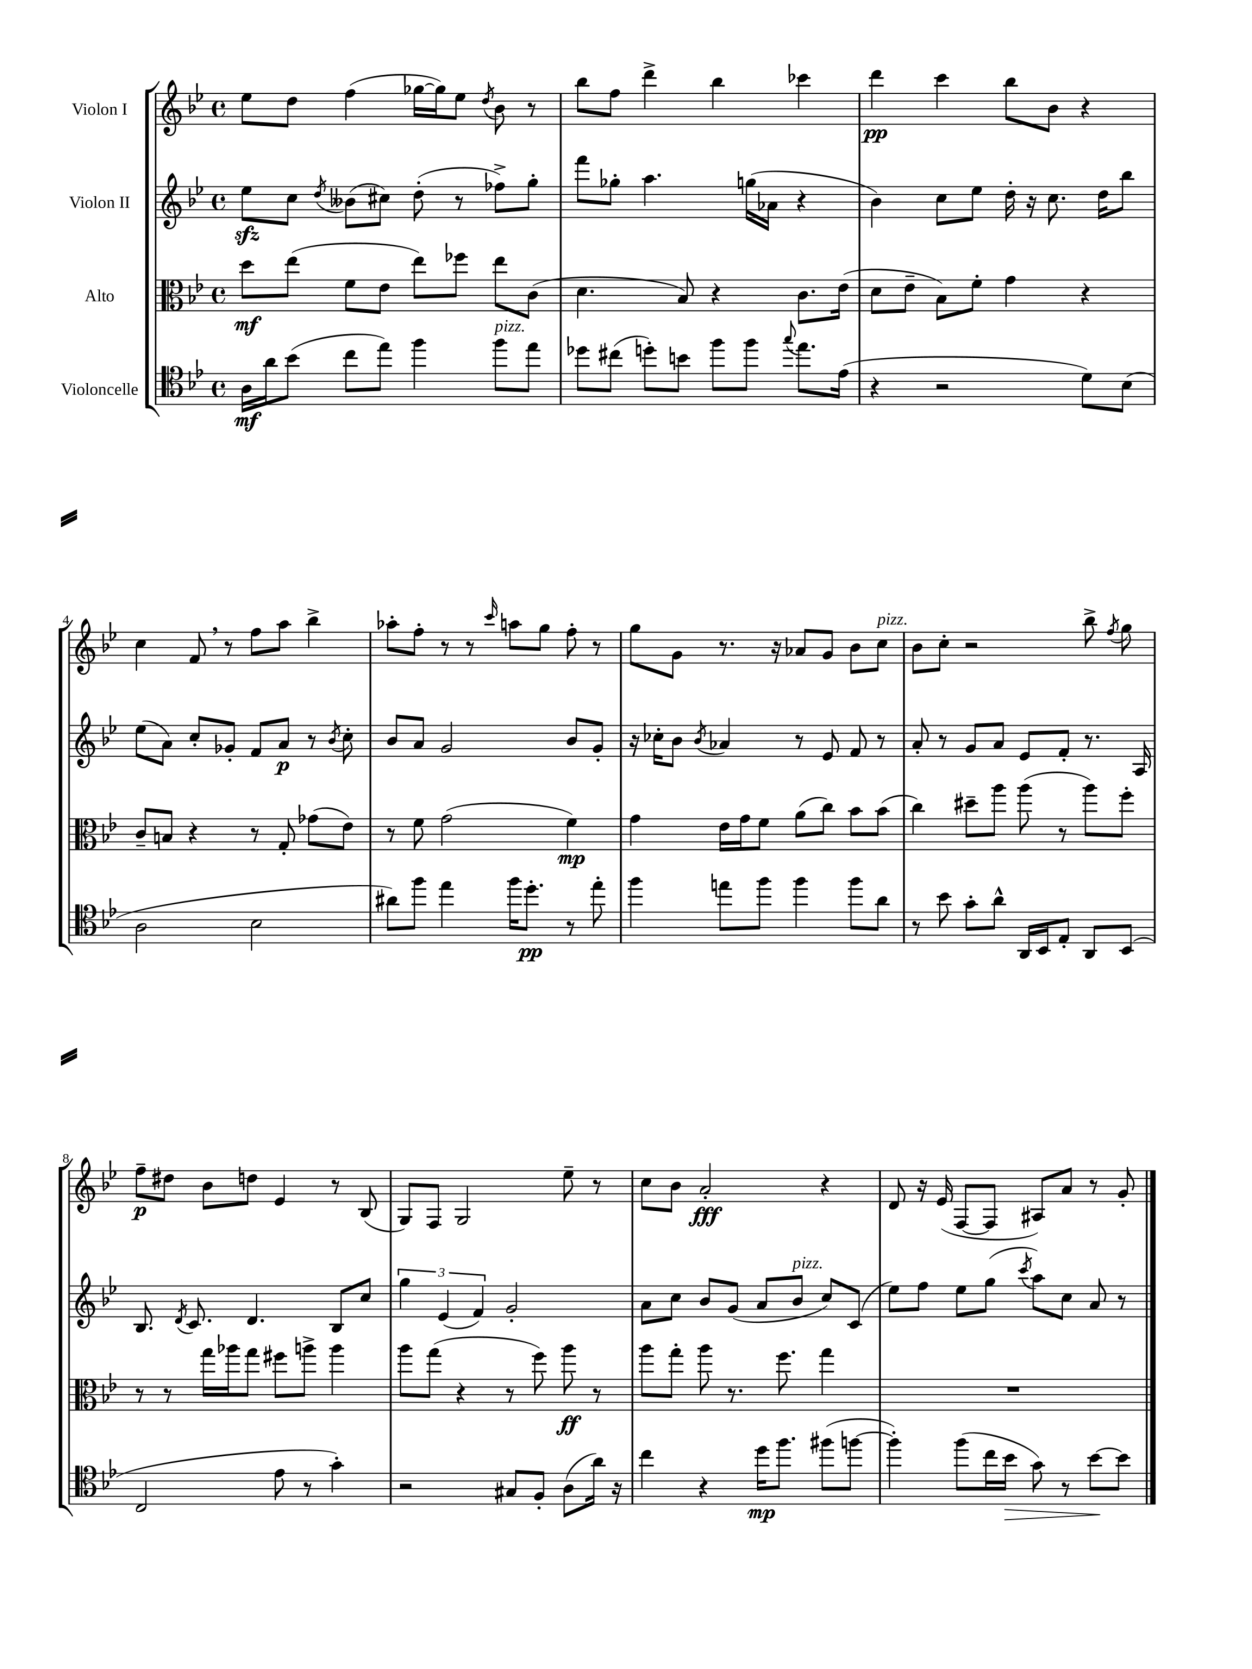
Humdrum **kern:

**kern	**kern	**kern	**kern
*staff4	*staff3	*staff2	*staff1
*clefC4	*clefC3	*clefG2	*clefG2
*k[b-e-]	*k[b-e-]	*k[b-e-]	*k[b-e-]
*M4/4	*M4/4	*M4/4	*M4/4
*met(c)	*met(c)	*met(c)	*met(c)
16A\LL	8dd\L	8ee-\L	8ee-\L
16a\J	.	.	.
(8b-\J	(8ee-\J	8cc\J	8dd\J
.	.	8qdd/	.
8cc\L	8f\L	(8b--\L	(4ff\
8ee-\J)	8e-\J	8cc#\J)	.
4ff\	8ee-\L)	(8dd'\	[16gg-\LL
.	.	.	16gg-\]J)
.	8ff-\J	8r	8ee-\J
.	.	.	8qdd/
8ff\L	8ee-\L	8ff-^\L)	8b-\
8ee-\J	(8c\J	8gg'\J	8r
=	=	=	=
8dd-\L	4.d\	8fff\L	8bb-\L
(8cc#\J	.	8gg-'\J	8ff\J
8dd'\L)	.	4.aa\	4ddd^\
8b\J	8B-/)	.	.
8ff\L	4r	.	4bb-\
8ff\J	.	(16gg\LL	.
.	.	16a-\JJ	.
8qqgg/	.	.	.
8.ee-\L	8.c\L	4r	4ccc-\
(16e-\Jk	(16e-\Jk	.	.
=	=	=	=
4r	8d\L	4b-\)	4ddd\
.	8e-~\J	.	.
2r	8B-\L)	8cc\L	4ccc\
.	8f'\J	8ee-\J	.
.	4g\	16dd'\	8bb-\L
.	.	16r	.
.	.	8.cc\	8b-\J
8d\L)	4r	.	4r
.	.	16dd\LK	.
(8B-\J	.	8bb-\J	.
=	=	=	=
2A\	8c~/L	(8ee-\L	4cc\
.	8B/J	8a\J)	.
.	4r	8cc'/L	8f/
.	.	8g-'/J	8r
2B-\	8r	8f/L	8ff\L
.	8G'/	8a/J	8aa\J
.	(8g-\L	8r	4bb-^\
.	.	8qb-/	.
.	8e-\J)	8cc'\	.
=	=	=	=
8a#\L)	8r	8b-/L	8aa-'\L
8ff\J	8f\	8a/J	8ff'\J
4ee-\	(2g\	2g/	8r
.	.	.	8r
.	.	.	16qqccc/
16ff\LK	.	.	8aa\L
8.dd'\J	.	.	.
.	.	.	8gg\J
8r	4f\)	8b-/L	8ff'\
8ee-'\	.	8g'/J	8r
=	=	=	=
4ff\	4g\	16r	8gg\L
.	.	16cc-'\LK	.
.	.	8b-\J	8g\J
.	.	8qb-/	.
8ee\L	16e-\LL	4a-/	8.r
.	16g\J	.	.
8ff\J	8f\J	.	.
.	.	.	16r
4ff\	(8a\L	8r	8a-/L
.	8cc\J)	8e-/	8g/J
8ff\L	8b-\L	8f/	8b-\L
8a\J	(8b-\J	8r	8cc\J
=	=	=	=
8r	4cc\)	8a'/	8b-\L
8b-\	.	8r	8cc'\J
8g'\L	8dd#~\L	8g/L	2r
8a^^\J	8aa\J	8a/J	.
16AA/LL	(8aa\	8e-/L	.
16BB-/J	.	.	.
8E-'/J	8r	8f'/J	.
8AA/L	8aa\L)	8.r	8bb-^\
.	.	.	8qff/
(8BB-/J	8ff'\J	.	8gg\
.	.	16A/	.
=	=	=	=
2C/	8r	8.B-/	8ff~\L
.	8r	.	8dd#\J
.	.	8qd/	.
.	.	8.c/	.
.	16gg\LL	.	8b-\L
.	16aa-\J	.	.
.	8gg\J	4.d/	8dd\J
8e-\	8ff#\L	.	4e-/
8r	8aa^\J	.	.
4g'\)	4aa\	8B-/L	8r
.	.	8cc/J	(8B-/
=	=	=	=
2r	8aa\L	6gg\	8G/L)
.	(8gg\J	.	8F/J
.	.	(6e-/	.
.	4r	.	2G/
.	.	6f/)	.
8G#/L	8r	2g'/	.
8F'/J	8ff\)	.	.
(8A\L	8aa\	.	8ee-~\
16a\Jk)	8r	.	8r
16r	.	.	.
=	=	=	=
4cc\	8aa\L	8a\L	8cc\L
.	8gg'\J	8cc\J	8b-\J
4r	8aa\	8b-/L	2a'/
.	8.r	(8g/J	.
16dd\LK	.	8a/L	.
8.ff\J	8.ff\	.	.
.	.	8b-/J	.
(8ff#\L	4gg\	8cc/L)	4r
[8ff\J	.	(8c/J	.
=	=	=	=
4ff'\])	1r	8ee-\L)	8d/
.	.	8ff\J	16r
.	.	.	(16e-/
(8ff\L	.	8ee-\L	[8F/L
16cc\L	.	(8gg\J	8F/]J
16b-\JJ	.	.	.
.	.	8qccc/	.
8g\)	.	8aa\L)	8A#/L)
8r	.	8cc\J	8a/J
[8b-\L	.	8a/	8r
8b-\]J	.	8r	8g'/
==	==	==	==
*-	*-	*-	*-
